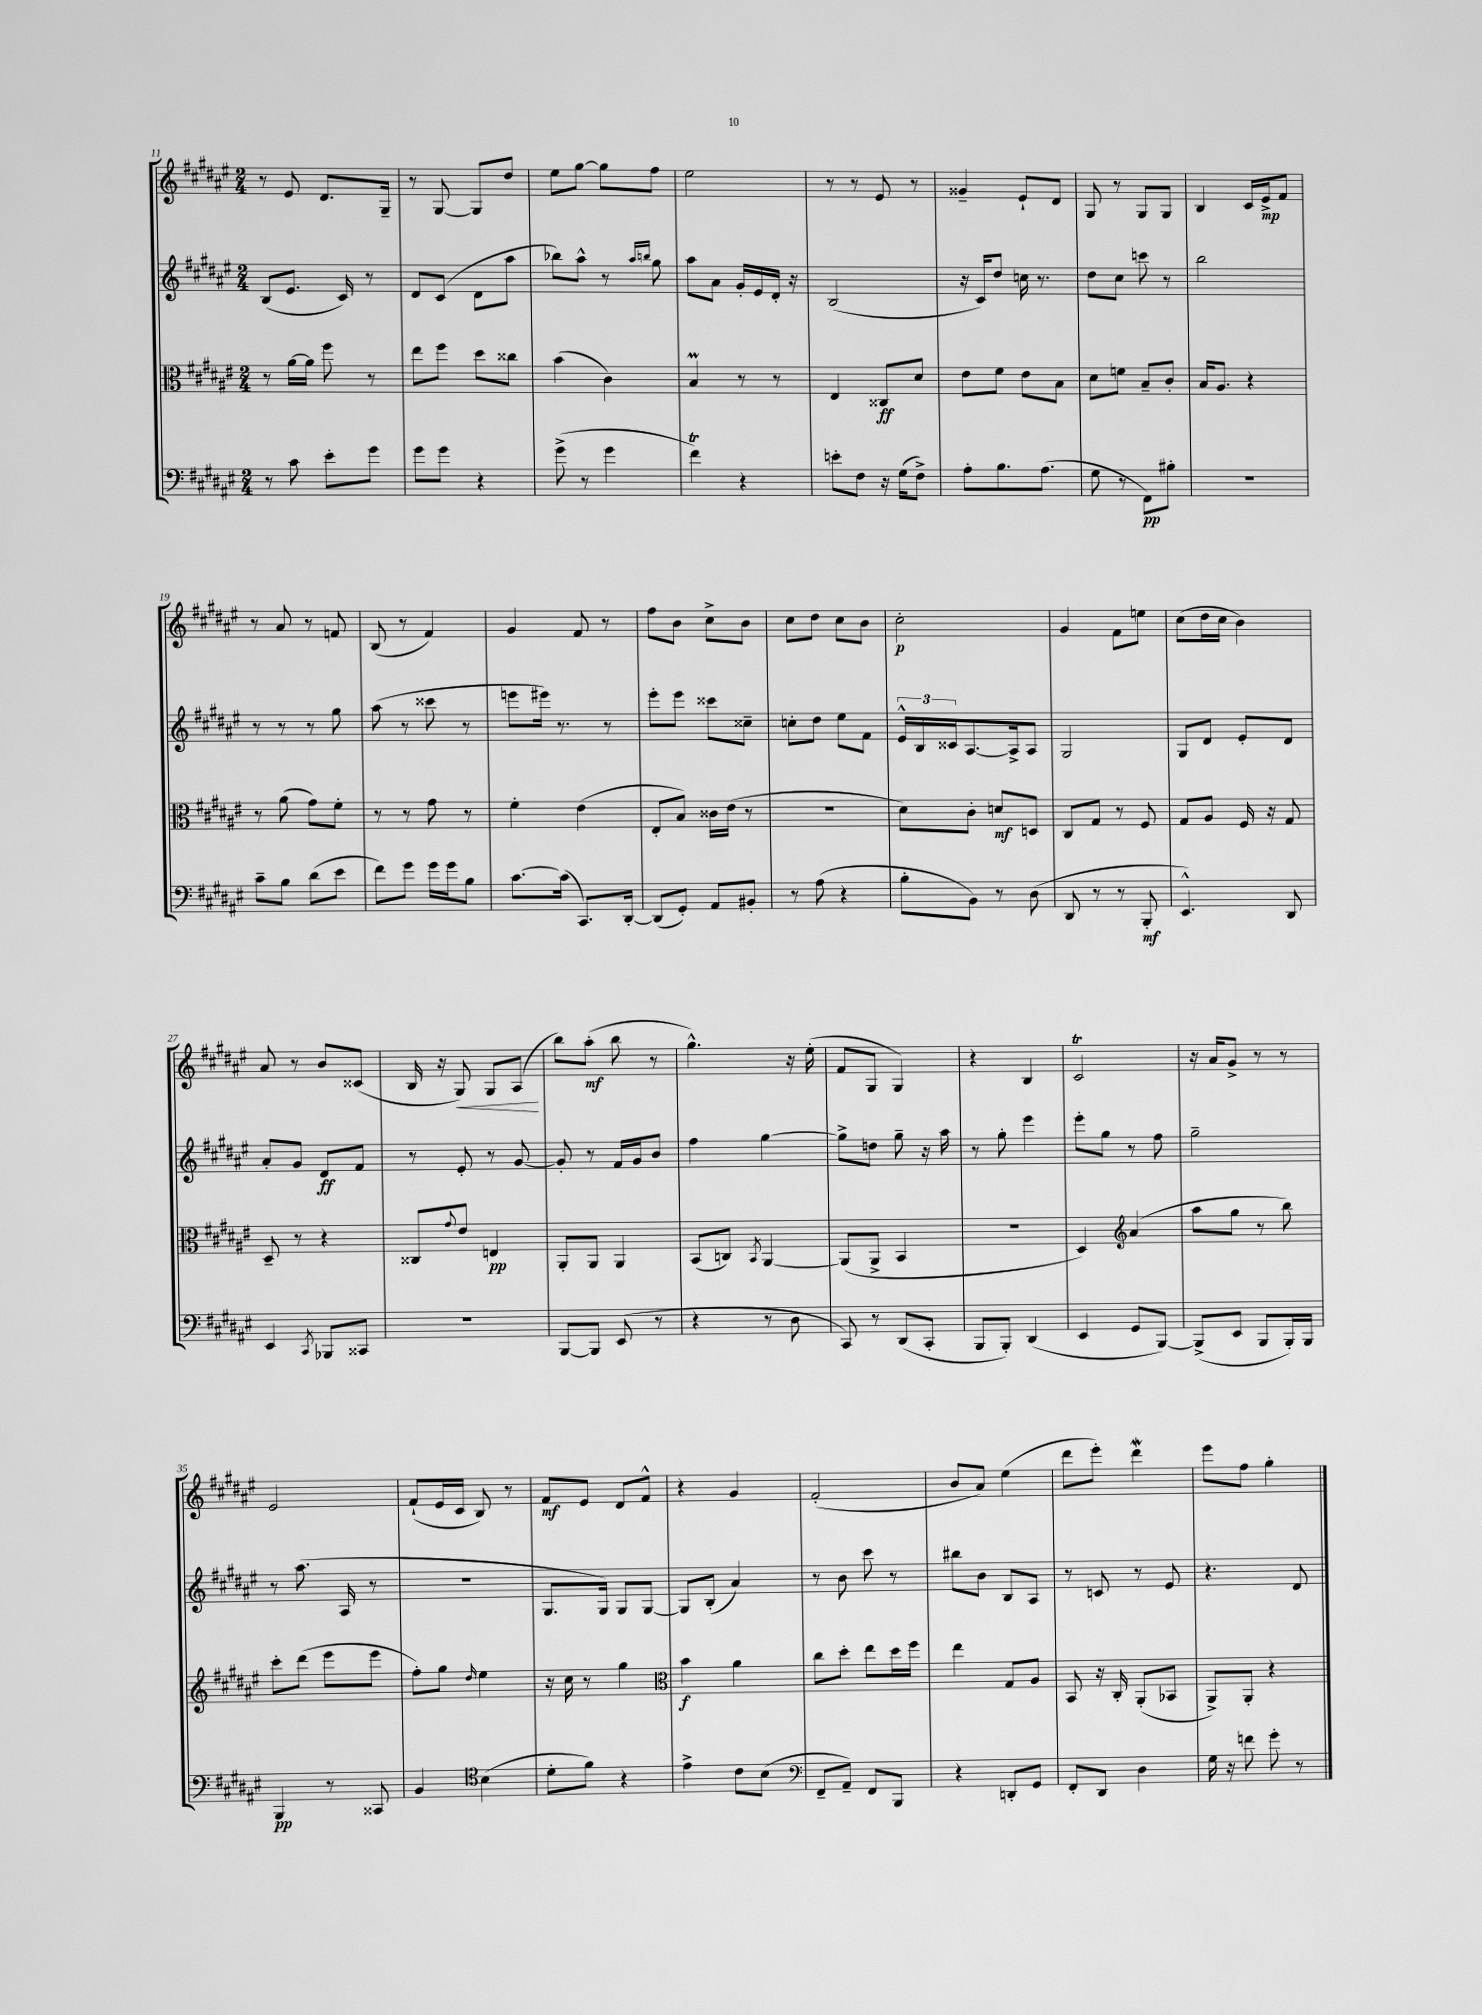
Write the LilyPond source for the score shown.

<<
\new StaffGroup <<
\new Staff = "s0" {
    \clef treble \key fis \major \numericTimeSignature \time 2/4
    r8 eis'8 dis'8. gis16-- |
    r8 gis8~ gis8 dis''8 |
    eis''8 gis''8~ gis''8 fis''8 |
    eis''2 |
    r8 r8 eis'8 r8 |
    gisis'4-- eis'8-! dis'8 |
    gis8 r8 gis8 gis8 |
    b4 cis'16 eis'16->\mp fis'8 |
    r8 ais'8 r8 f'8 |
    b8( r8 fis'4) |
    gis'4 fis'8 r8 |
    fis''8 b'8 cis''8-> b'8 |
    cis''8 dis''8 cis''8 b'8 |
    cis''2-.\p |
    gis'4 fis'8 e''8 |
    cis''8( dis''16 cis''16 b'4) |
    ais'8 r8 b'8 cisis'8( |
    b16 r16 gis8\<) gis8 ais8\!( |
    b''8) ais''8-.\mf( b''8 r8 |
    gis''4.-^) r16 eis''16-.( |
    fis'8 gis8 gis4) |
    r4 b4 |
    cis'2\trill |
    r16 ais'16 gis'8-> r8 r8 |
    eis'2 |
    fis'8-!( eis'16 cis'16 b8) r8 |
    fis'8\mf eis'8 dis'8 fis'8-^ |
    r4 gis'4 |
    fis'2-.( |
    b'8 ais'8) eis''4( |
    dis'''8 eis'''8-.) dis'''4\mordent |
    eis'''8 fis''8 gis''4-. \bar "|." |
}
\new Staff = "s1" {
    \clef treble \key fis \major \numericTimeSignature \time 2/4
    b8( eis'8. cis'16) r8 |
    dis'8 cis'8( dis'8 ais''8 |
    bes''8) ais''8-^ r8 \grace { ais''16 b''16 } gis''8 |
    ais''8 ais'8 gis'16-. eis'16 dis'16-. r16 |
    b2( |
    r16 cis'16) dis''8 c''16 r8. |
    dis''8 cis''8 c'''8 r8 |
    b''2 |
    r8 r8 r8 gis''8 |
    ais''8( r8 cisis'''8 r8 |
    e'''8 eis'''16) r8. r8 |
    eis'''8-. eis'''8 cisis'''8 cisis''8-- |
    c''8-. dis''8 eis''8 fis'8 |
    \tuplet 3/2 { eis'16-^ b16 cisis'16 } ais8.~ ais16-> ais8 |
    gis2 |
    gis8 dis'8 eis'8-. dis'8 |
    ais'8-. gis'8 dis'8\ff fis'8 |
    r8 eis'8-. r8 gis'8~ |
    gis'8-. r8 fis'16 gis'16 b'8 |
    fis''4 gis''4~ |
    gis''8-> d''8 gis''8-- r16 ais''16 |
    r8 gis''8-. eis'''4 |
    eis'''8-. gis''8 r8 fis''8 |
    gis''2-- |
    r8 ais''8.( ais16 r8 |
    r2 |
    gis8. gis16) gis8 gis8~ |
    gis8 b8-.( ais'4) |
    r8 b'8 cis'''8 r8 |
    bis''8 b'8 b8 ais8 |
    r8 c'8 r8 eis'8 |
    r4. dis'8 \bar "|." |
}
\new Staff = "s2" {
    \clef alto \key fis \major \numericTimeSignature \time 2/4
    r8 ais'16~ ais'16 fis''8 r8 |
    eis''8 fis''8 dis''8 cisis''8 |
    b'4( cis'4) |
    b4\prall r8 r8 |
    eis4 cisis8\ff dis'8 |
    eis'8 fis'8 eis'8 b8 |
    dis'8 f'8 b8-- cis'8-. |
    b16 ais8. r4 |
    r8 ais'8( gis'8) fis'8-. |
    r8 r8 gis'8 r8 |
    fis'4-. eis'4( |
    eis8-. b8) cisis'16 eis'16( r8 |
    R2 |
    dis'8) cis'8-. d'8\mf d8 |
    cis8 gis8 r8 fis8 |
    gis8 ais8 fis16 r16 gis8 |
    dis8-- r8 r4 |
    cisis8 \appoggiatura { gis'8 } eis'8 e4\pp |
    ais,8-. ais,8 ais,4 |
    b,8( c8) \acciaccatura { b,8 } ais,4~ |
    ais,8( ais,8-> b,4 |
    R2 |
    dis4) \clef treble ais'4( |
    ais''8 gis''8 r8 b''8) |
    cis'''8-. dis'''8( eis'''8 eis'''8 |
    fis''8-.) gis''8 \grace { dis''16 } eis''4 |
    r16 cis''16 r8 gis''4 |
    \clef alto b'4\f ais'4 |
    cis''8 dis''8-. eis''8 dis''16 fis''16 |
    eis''4 gis8 ais8 |
    b,8 r16 cis16-. ais,8-.( bes,8 |
    ais,8->) ais,8-. r4 \bar "|." |
}
\new Staff = "s3" {
    \clef bass \key fis \major \numericTimeSignature \time 2/4
    r8 cis'8 eis'8-. gis'8 |
    gis'8 gis'8 r4 |
    gis'8->( r8 gis'4 |
    fis'4\trill) r4 |
    e'8-. fis8 r16 gis16( fis8->) |
    ais8-. b8. ais8.( |
    gis8 r8 fis,8\pp) bis8-. |
    R2 |
    cis'8-- b8 dis'8( eis'8 |
    fis'8) gis'8 gis'16 gis'16 b8 |
    cis'8.~ cis'16( cis,8.) dis,16~-. |
    dis,8( gis,8-.) ais,8 bis,8-. |
    r8 ais8( r4 |
    b8-. b,8) r8 dis8( |
    dis,8 r8 r8 b,,8-.\mf |
    eis,4.-^) dis,8 |
    eis,4 \acciaccatura { cis,8 } bes,,8 cisis,8 |
    R2 |
    b,,8~ b,,8 eis,8( r8 |
    r4 r8 dis8 |
    cis,8) r8 dis,8( cis,8-. |
    b,,8 b,,8-.) dis,4( |
    eis,4 gis,8 b,,8~) |
    b,,8->( eis,8 b,,8 b,,16-.) b,,16 |
    b,,4\pp r8 cisis,8 |
    b,4 \clef tenor b4( |
    dis'8-. fis'8) r4 |
    eis'4-> cis'8 b8( |
    \clef bass fis,8-- ais,8--) fis,8 b,,8 |
    r4 d,8-. gis,8 |
    fis,8-. dis,8 dis4 |
    gis16 r16 f'8 gis'8-. r8 \bar "|." |
}
>>
>>
\layout { \context { \Score currentBarNumber = #11 } }
